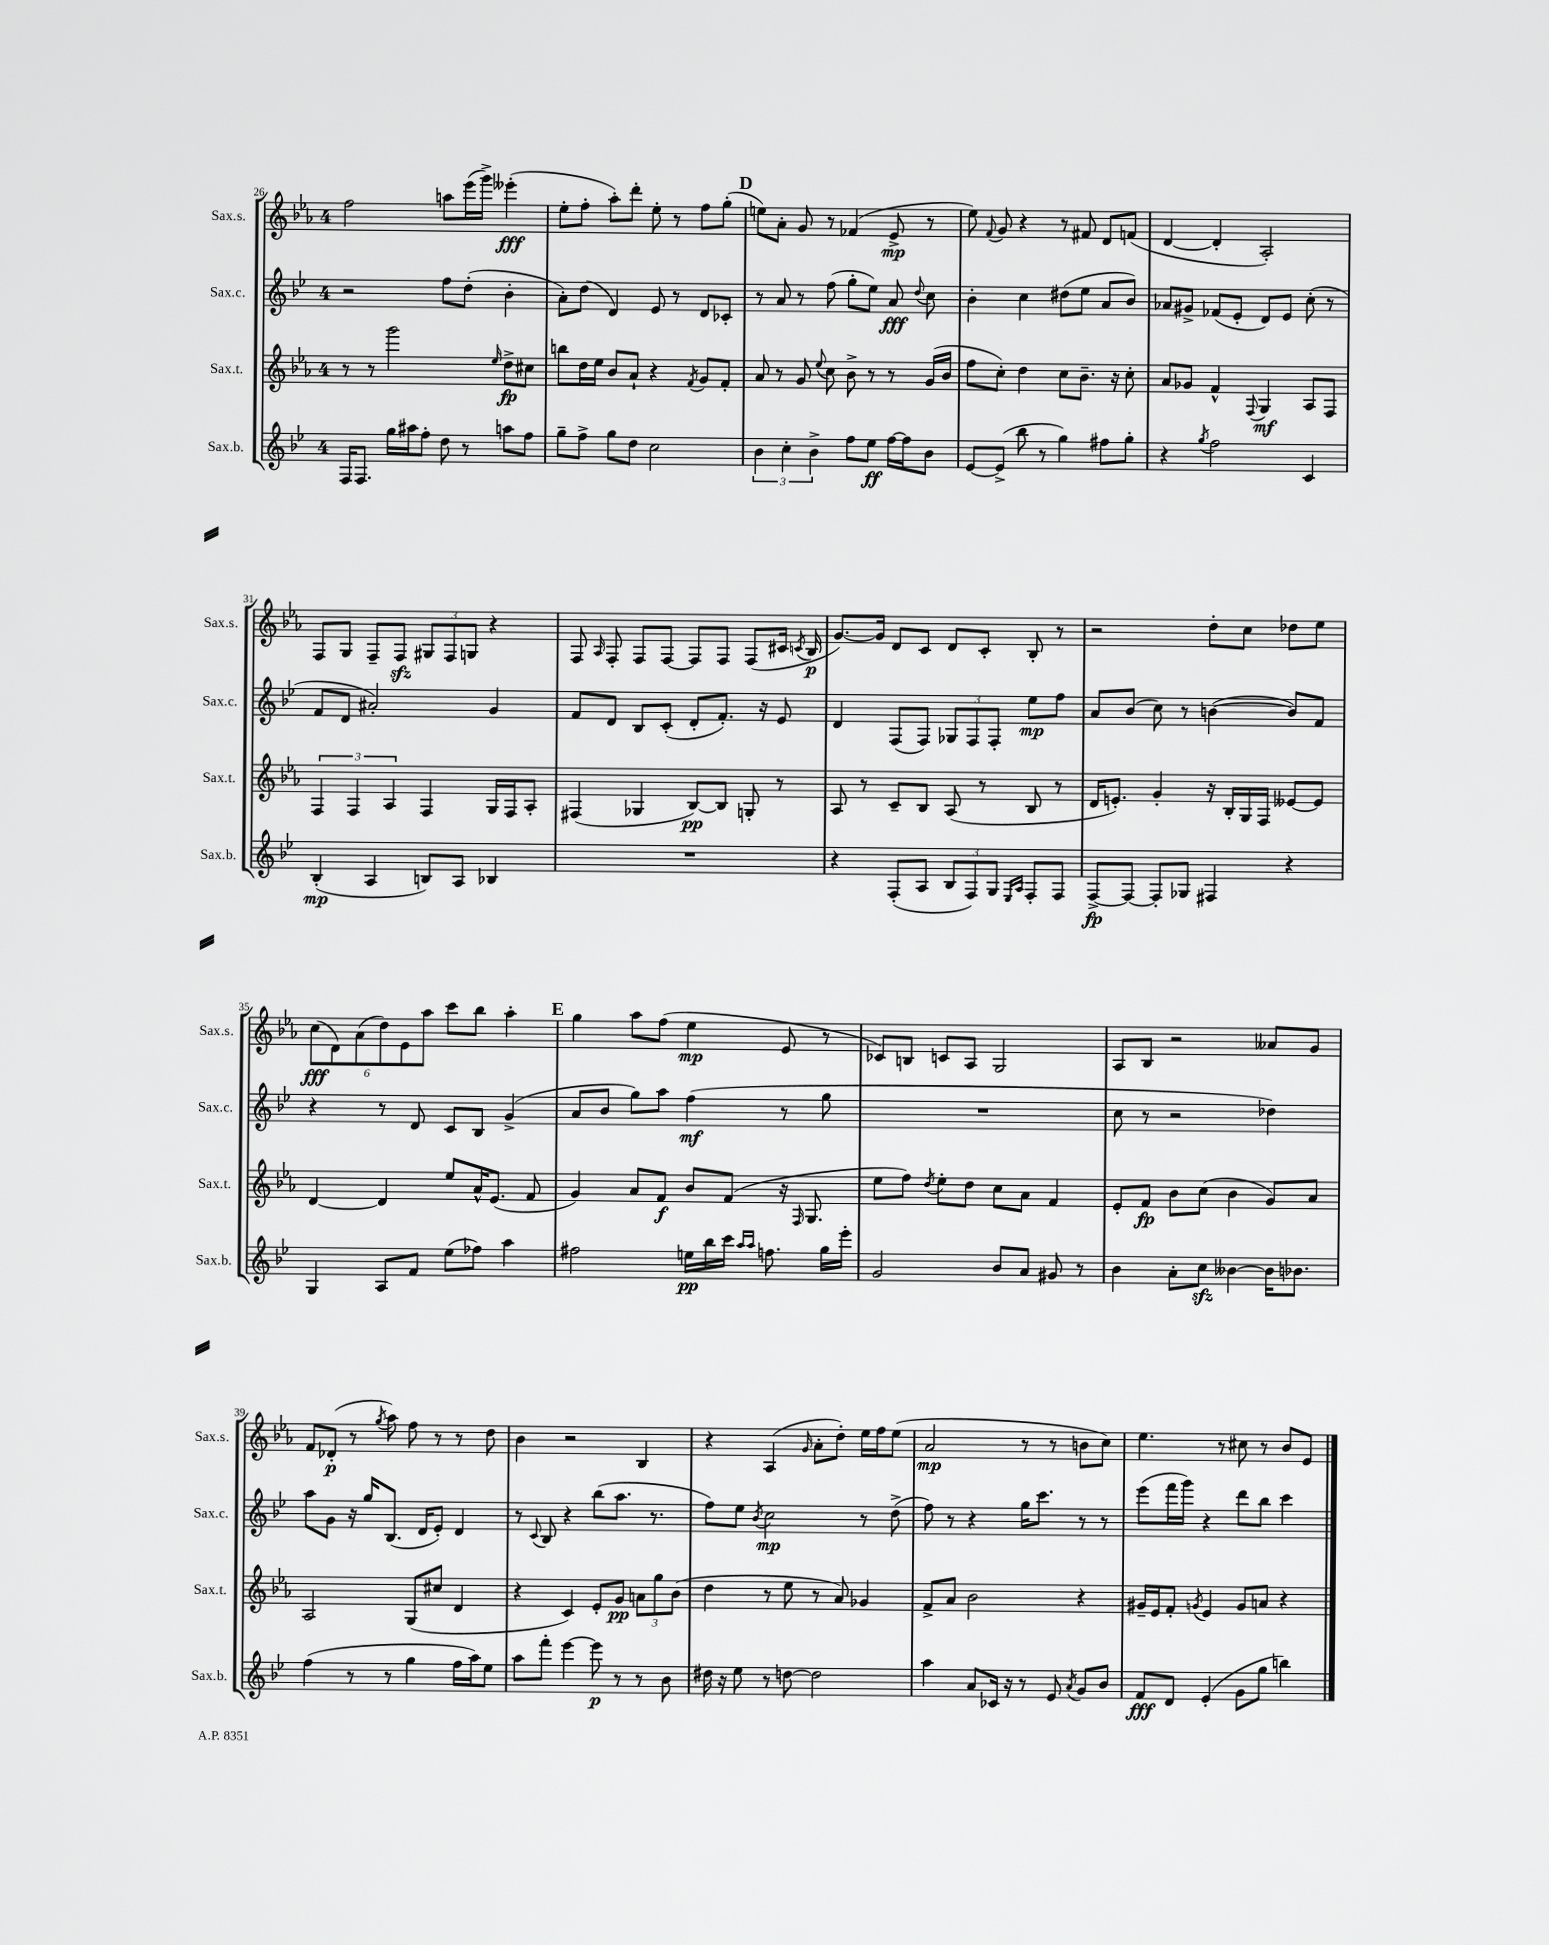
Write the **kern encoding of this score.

**kern	**dynam	**kern	**dynam	**kern	**dynam	**kern	**dynam
*part4	*part4	*part3	*part3	*part2	*part2	*part1	*part1
*staff4	*staff4	*staff3	*staff3	*staff2	*staff2	*staff1	*staff1
*I"Sax.b.	*	*I"Sax.t.	*	*I"Sax.c.	*	*I"Sax.s.	*
*I'Sax.b.	*	*I'Sax.t.	*	*I'Sax.c.	*	*I'Sax.s.	*
*clefG2	*	*clefG2	*	*clefG2	*	*clefG2	*
*k[b-e-]	*	*k[b-e-a-]	*	*k[b-e-]	*	*k[b-e-a-]	*
*M4/4	*	*M4/4	*	*M4/4	*	*M4/4	*
=26	=26	=26	=26	=26	=26	=26	=26
16F/KL	.	8r	.	2r	.	2ff\	.
8.F/J	.	.	.	.	.	.	.
.	.	8r	.	.	.	.	.
16gg\LL	.	2ggg\	.	.	.	.	.
16aa#X\J	.	.	.	.	.	.	.
8ff'\J	.	.	.	.	.	.	.
8dd\	.	.	.	8ff\L	.	8aan\L	.
8r	.	.	.	(8dd'\J	.	(16eee-\L	.
.	.	.	.	.	.	16ggg^\JJ)	.
.	.	16qqee-/	.	.	.	.	.
8aan\L	.	8dd^\L	fp	4b-'\	.	(4eee--X'\	fff
8ff\J	.	8cc#X\J	.	.	.	.	.
=27	=27	=27	=27	=27	=27	=27	=27
8gg~\L	.	8bbn\L	.	8a'\L)	.	8ee-'\L	.
8ff^\J	.	16dd\L	.	(8dd\J	.	8ff'\J	.
.	.	16ee-\JJ	.	.	.	.	.
8gg\L	.	8b-/L	.	4d/)	.	8aa-'\L)	.
8dd\J	.	8a-`/J	.	.	.	8ddd'\J	.
2cc\	.	4r	.	8e-/	.	8ee-'\	.
.	.	.	.	8r	.	8r	.
.	.	8qf/	.	.	.	.	.
.	.	8g/L	.	8d/L	.	8ff\L	.
.	.	8f'/J	.	8c-X'/J	.	(8gg'\J	.
!!LO:REH:place=s1:t=D
=28	=28	=28	=28	=28	=28	=28	=28
6b-\	.	8a-/	.	8r	.	8een\L)	.
.	.	8r	.	8a/	.	8a-'\J	.
6cc'\	.	.	.	.	.	.	.
.	.	8g/	.	8r	.	8g/	.
6b-^\	.	.	.	.	.	.	.
.	.	8qqee-/	.	.	.	.	.
.	.	8cc\	.	(8ff\	.	8r	.
8ff\L	.	8b-^\	.	8gg'\L	.	(4f-X/	.
8ee-\J	ff	8r	.	8ee-\J)	.	.	.
[16ff\LL	.	8r	.	8a/	fff	8e-^/	mp
16ff\J]	.	.	.	.	.	.	.
.	.	.	.	8qqdd/	.	.	.
8b-\J	.	(16g/LL	.	8cc\	.	8r	.
.	.	16b-/JJ	.	.	.	.	.
=29	=29	=29	=29	=29	=29	=29	=29
[8e-/L	.	8ff\L	.	4b-'\	.	8ee-\)	.
.	.	.	.	.	.	8qqf/	.
(8e-^/J]	.	8cc'\J)	.	.	.	8g/	.
8bb-\	.	4dd\	.	4cc\	.	4r	.
8r	.	.	.	.	.	.	.
4gg\)	.	8cc\L	.	(8dd#X\L	.	8r	.
.	.	8.b-~\J	.	8ee-\J	.	8f#X/	.
8ff#X\L	.	.	.	8a/L	.	8d/L	.
.	.	16r	.	.	.	.	.
8gg'\J	.	8cc'\	.	8b-/J)	.	(8fn/J	.
=30	=30	=30	=30	=30	=30	=30	=30
4r	.	8a-/L	.	8a-X/L	.	[4d/	.
.	.	8g-X/J	.	8g#X^/J	.	.	.
8qgg/	.	.	.	.	.	.	.
2ff\	.	4f^^/	.	(8f-X/L	.	4d'/]	.
.	.	.	.	8e-'/J	.	.	.
.	.	8qqF/	.	.	.	.	.
.	.	4G/	mf	8d/L)	.	2A-'/)	.
.	.	.	.	8e-/J	.	.	.
4c/	.	8A-/L	.	(8cc'\	.	.	.
.	.	8F/J	.	8r	.	.	.
!!LO:LB:g=z
=31	=31	=31	=31	=31	=31	=31	=31
(4B-'/	mp	6F/	.	8f/L	.	8F/L	.
.	.	.	.	8d/J	.	8G/J	.
.	.	6F/	.	.	.	.	.
4A/	.	.	.	2a#X'/)	.	8F~/L	.
.	.	6A-/	.	.	.	.	.
.	.	.	.	.	.	8Fzz/J	.
8Bn/L)	.	4F/	.	.	.	12G#X/L	.
.	.	.	.	.	.	12F/	.
8A/J	.	.	.	.	.	.	.
.	.	.	.	.	.	12Gn/J	.
4B-X/	.	16G/LL	.	4g/	.	4r	.
.	.	16F/J	.	.	.	.	.
.	.	8A-'/J	.	.	.	.	.
=32	=32	=32	=32	=32	=32	=32	=32
1r	.	(4F#X/	.	8f/L	.	8F/	.
.	.	.	.	.	.	16qqA-/	.
.	.	.	.	8d/J	.	8F'/	.
.	.	4G-X/	.	8B-/L	.	8F/L	.
.	.	.	.	(8c'/J	.	[8F/J	.
.	.	[8B-/L)	pp	8d'/L	.	8F/L]	.
.	.	8B-/J]	.	8.f'/J)	.	8F/J	.
.	.	8Gn'/	.	.	.	(8F/L	.
.	.	.	.	16r	.	.	.
.	.	8r	.	8e-/	.	16c#X/Jk	.
.	.	.	.	.	.	8qcn/	.
.	.	.	.	.	.	16B-/	p
=33	=33	=33	=33	=33	=33	=33	=33
4r	.	8A-/	.	4d/	.	[8.g/L)	.
.	.	8r	.	.	.	.	.
.	.	.	.	.	.	16g/Jk]	.
(8F'/L	.	8c~/L	.	(8F/L	.	8d/L	.
8A/J	.	8B-/J	.	8F/J)	.	8c/J	.
12B-/L	.	(8A-/	.	12G-X/L	.	8d/L	.
12F/)	.	.	.	12F/	.	.	.
.	.	8r	.	.	.	8c'/J	.
12G/J	.	.	.	12F'/J	.	.	.
16qqE-/LL	.	.	.	.	.	.	.
16qqA/JJ	.	.	.	.	.	.	.
8F'/L	.	8B-/	.	8ee-\L	mp	8B-'/	.
8F/J	.	8r	.	8ff\J	.	8r	.
=34	=34	=34	=34	=34	=34	=34	=34
[8F^/L	fp	16d/KL	.	8a/L	.	2r	.
.	.	8.en'/J)	.	.	.	.	.
8F/J_	.	.	.	(8b-/J	.	.	.
8F'/L]	.	4g'/	.	8cc\)	.	.	.
8G-X/J	.	.	.	8r	.	.	.
4F#X/	.	16r	.	([4bn\	.	8dd'\L	.
.	.	16B-'/LL	.	.	.	.	.
.	.	16G/	.	.	.	8cc\J	.
.	.	16F/JJ	.	.	.	.	.
4r	.	[8e--X/L	.	8b/L])	.	8dd-X\L	.
.	.	8e--/J]	.	8f/J	.	8ee-\J	.
!!LO:LB:g=z
=35	=35	=35	=35	=35	=35	=35	=35
4G/	.	[4d/	.	4r	.	(12cc\L	fff
.	.	.	.	.	.	12d\)	.
.	.	.	.	.	.	(12a-\	.
8A/L	.	4d/]	.	8r	.	12dd\)	.
.	.	.	.	.	.	12e-\	.
8f/J	.	.	.	8d/	.	.	.
.	.	.	.	.	.	12aa-\J	.
(8ee-\L	.	8ee-/L	.	8c/L	.	8ccc\L	.
8ff-X\J)	.	16a-^^/K	.	8B-/J	.	8bb-\J	.
.	.	(8.e-/J	.	.	.	.	.
4aa\	.	.	.	(4g^/	.	4aa-'\	.
.	.	8f/	.	.	.	.	.
!!LO:REH:place=s1:t=E
=36	=36	=36	=36	=36	=36	=36	=36
2ff#X\	.	4g/)	.	8a/L	.	4gg\	.
.	.	.	.	8b-/J	.	.	.
.	.	8a-/L	.	8gg\L)	.	8aa-\L	.
.	.	8f/J	f	8aa\J	.	(8ff\J	.
16een\LL	pp	8b-/L	.	(4ff\	mf	4ee-\	mp
16bb-\	.	.	.	.	.	.	.
16ccc\JJ	.	(8f/J	.	.	.	.	.
16qqaa/LL	.	.	.	.	.	.	.
16qqaa/JJ	.	.	.	.	.	.	.
8.ffn\	.	.	.	.	.	.	.
.	.	16r	.	8r	.	8e-/	.
.	.	16qqF/	.	.	.	.	.
.	.	8.G/	.	.	.	.	.
16gg\LL	.	.	.	8gg\	.	8r	.
16eee-'\JJ	.	.	.	.	.	.	.
=37	=37	=37	=37	=37	=37	=37	=37
2g/	.	8ee-\L	.	1r	.	8c-X/L)	.
.	.	8ff\J)	.	.	.	8Bn/J	.
.	.	8qdd/	.	.	.	.	.
.	.	8ee-'\L	.	.	.	8cn/L	.
.	.	8dd\J	.	.	.	8A-/J	.
8b-/L	.	8cc\L	.	.	.	2G/	.
8a/J	.	8a-\J	.	.	.	.	.
8g#X/	.	4f/	.	.	.	.	.
8r	.	.	.	.	.	.	.
=38	=38	=38	=38	=38	=38	=38	=38
4b-\	.	8e-'/L	.	8cc\	.	8A-/L	.
.	.	8f/J	fp	8r	.	8B-/J	.
8a'\L	.	8b-\L	.	2r	.	2r	.
8cczz\J	.	(8cc\J	.	.	.	.	.
[4b--X\	.	4b-\	.	.	.	.	.
16b--\KL]	.	8g/L)	.	4dd-X\)	.	8a--X/L	.
8.b-X\J	.	.	.	.	.	.	.
.	.	8a-/J	.	.	.	8g/J	.
!!LO:LB:g=z
=39	=39	=39	=39	=39	=39	=39	=39
(4ff\	.	2A-/	.	8aa\L	.	8f/L	.
.	.	.	.	8g\J	.	(8d-X'/J	p
8r	.	.	.	16r	.	8r	.
.	.	.	.	16gg/KL	.	.	.
.	.	.	.	.	.	8qgg/	.
8r	.	.	.	(8.B-/J	.	8aa-\)	.
4gg\	.	(8G/L	.	.	.	8ff\	.
.	.	.	.	16d/KL	.	.	.
.	.	8cc#X/J	.	8e-'/J)	.	8r	.
16ff\LL	.	4d/	.	4d/	.	8r	.
16aa\J)	.	.	.	.	.	.	.
8ee-\J	.	.	.	.	.	8dd\	.
=40	=40	=40	=40	=40	=40	=40	=40
8aa\L	.	4r	.	8r	.	4b-\	.
.	.	.	.	8qqc/	.	.	.
8fff'\J	.	.	.	8B-/	.	.	.
[4eee-\	.	4c/)	.	4r	.	2r	.
8eee-\]	p	8e-'/L	.	(8bb-\L	.	.	.
8r	.	8g/J	pp	8.aa\J	.	.	.
8r	.	12an\L	.	.	.	4B-/	.
.	.	.	.	8.r	.	.	.
.	.	12gg\	.	.	.	.	.
8b-\	.	.	.	.	.	.	.
.	.	(12b-\J	.	.	.	.	.
=41	=41	=41	=41	=41	=41	=41	=41
16dd#X\	.	4dd\	.	8ff\L)	.	4r	.
16r	.	.	.	.	.	.	.
8ee-\	.	.	.	8ee-\J	.	.	.
.	.	.	.	8qb-/	.	.	.
8r	.	8r	.	2cc\	mp	(4A-/	.
[8ddn\	.	8ee-\	.	.	.	.	.
.	.	.	.	.	.	16qqg/	.
2dd\]	.	8r	.	.	.	8a-'\L	.
.	.	8a-/)	.	.	.	8dd'\J)	.
.	.	4g-X/	.	8r	.	16ee-\LL	.
.	.	.	.	.	.	16ff\J	.
.	.	.	.	(8dd^\	.	(8ee-\J	.
=42	=42	=42	=42	=42	=42	=42	=42
4aa\	.	8f^/L	.	8ff\)	.	2a-/	mp
.	.	8a-/J	.	8r	.	.	.
8a/L	.	2b-\	.	4r	.	.	.
16c-X/Jk	.	.	.	.	.	.	.
16r	.	.	.	.	.	.	.
8r	.	.	.	16gg\KL	.	8r	.
.	.	.	.	8.ccc\J	.	.	.
8e-/	.	.	.	.	.	8r	.
8qa/	.	.	.	.	.	.	.
8g/L	.	4r	.	8r	.	8bn\L	.
8b-/J	.	.	.	8r	.	8cc\J)	.
=43	=43	=43	=43	=43	=43	=43	=43
8f/L	fff	16g#X~/LL	.	(8eee-\L	.	4.ee-\	.
.	.	16e-/J	.	.	.	.	.
8d/J	.	8f'/J	.	16fff\L	.	.	.
.	.	.	.	16ggg\JJ)	.	.	.
.	.	8qgn/	.	.	.	.	.
(4e-'/	.	4e-/	.	4r	.	.	.
.	.	.	.	.	.	8r	.
8g\L	.	8g/L	.	8ddd\L	.	8cc#X\	.
8gg\J	.	8an/J	.	8bb-\J	.	8r	.
4bbn\)	.	4r	.	4ccc\	.	8b-/L	.
.	.	.	.	.	.	8e-/J	.
==	==	==	==	==	==	==	==
*-	*-	*-	*-	*-	*-	*-	*-
